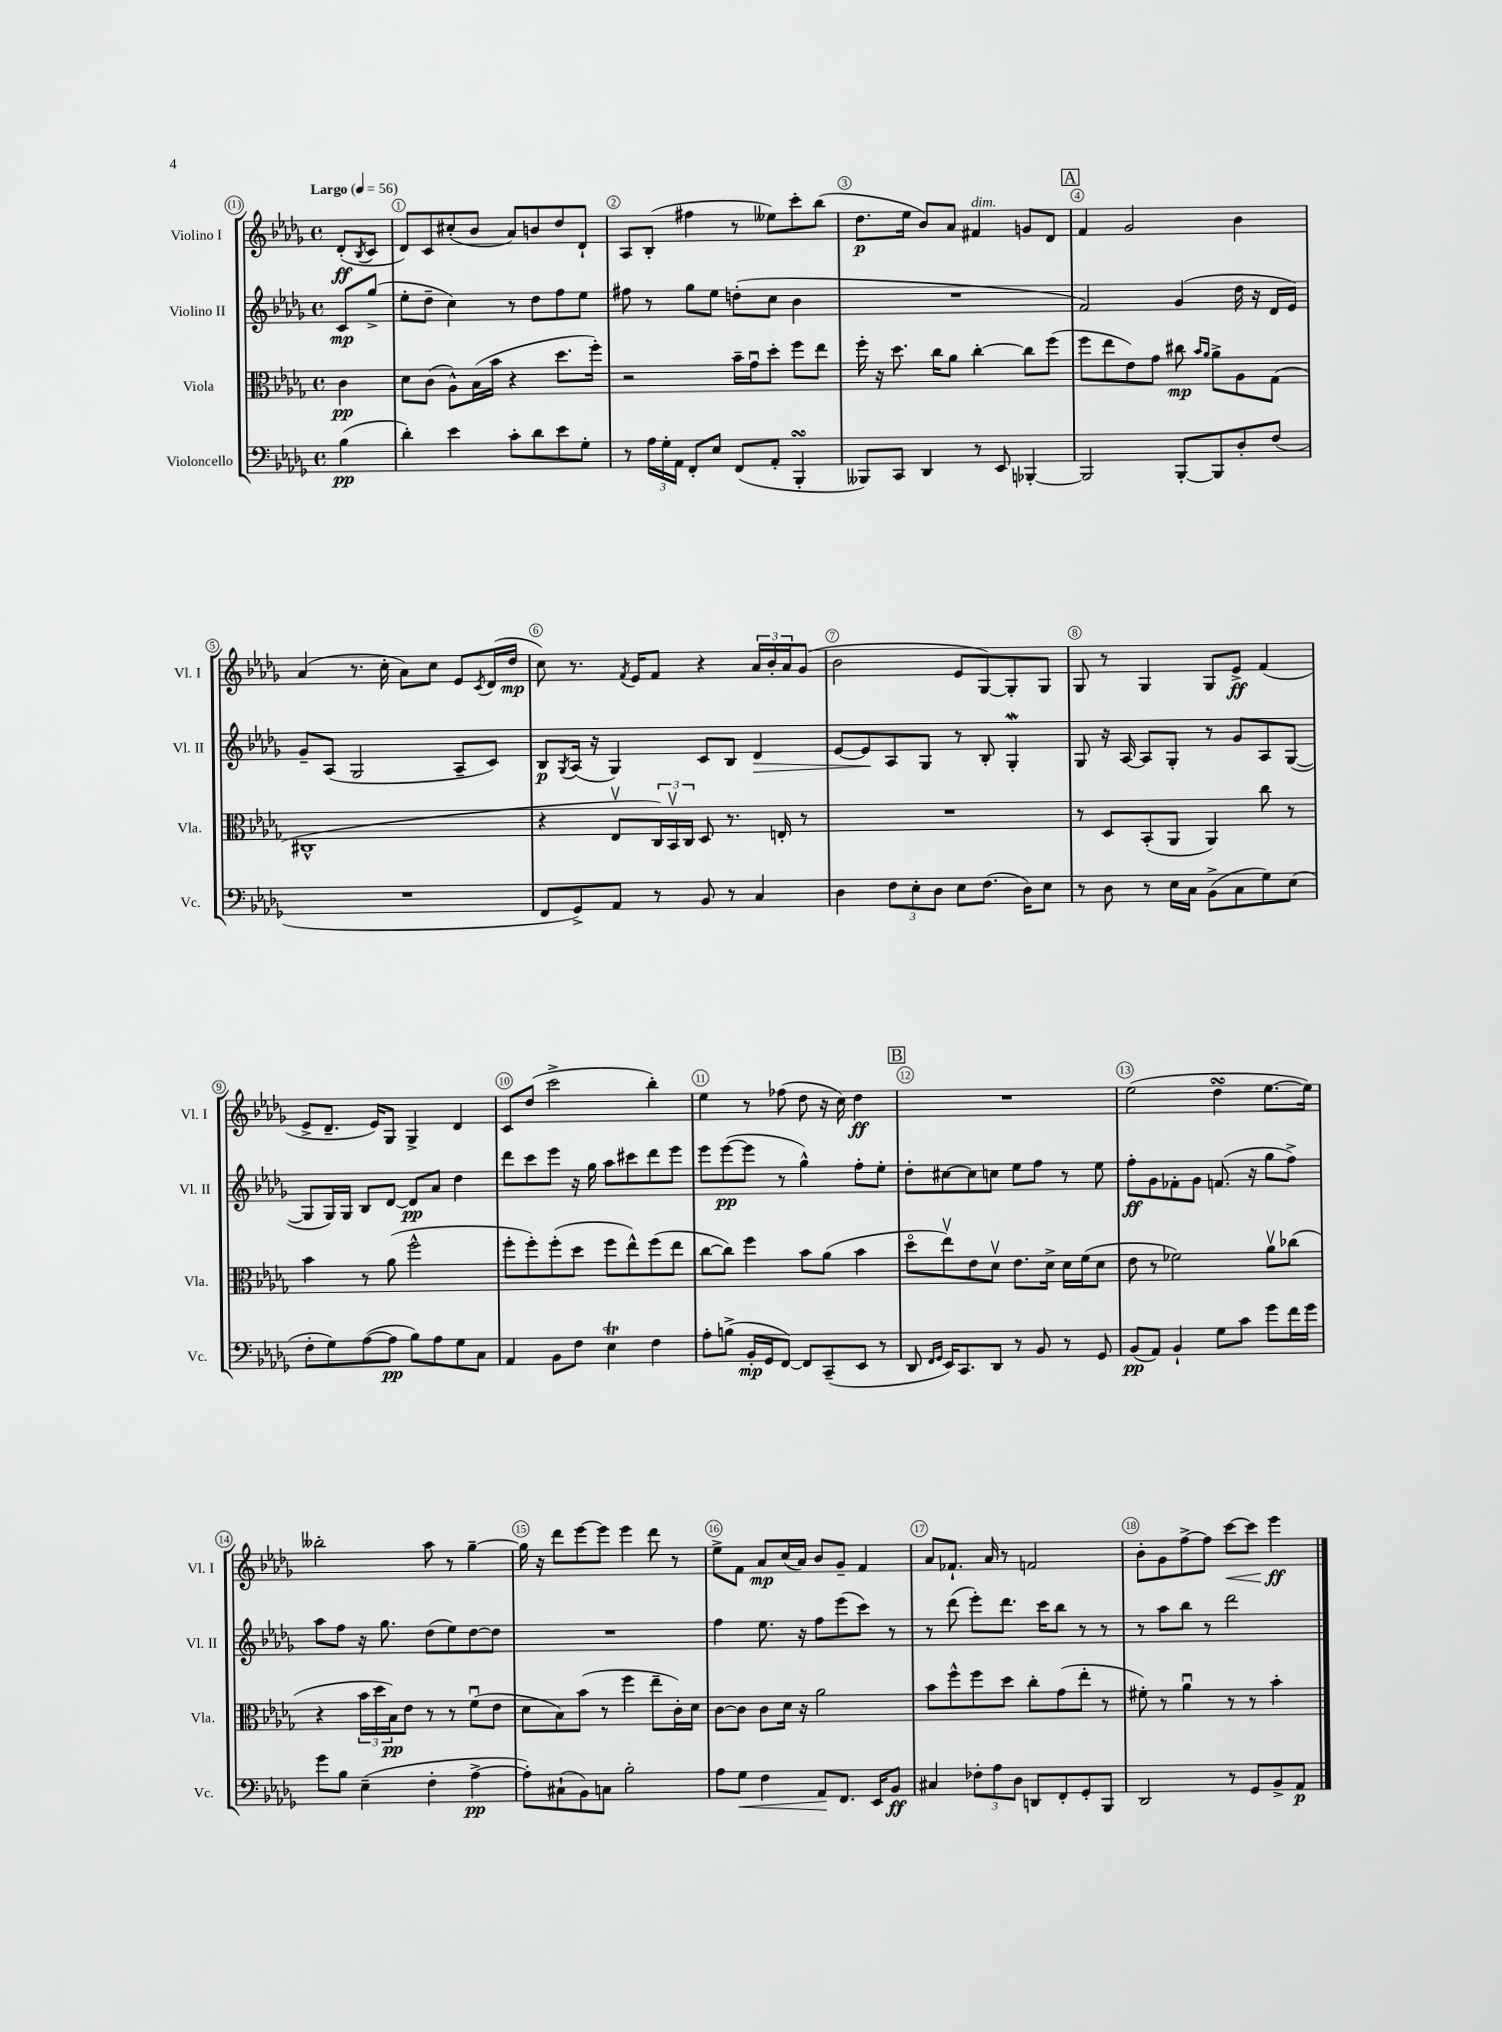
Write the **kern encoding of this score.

**kern	**dynam	**kern	**dynam	**kern	**dynam	**kern	**dynam
*part4	*part4	*part3	*part3	*part2	*part2	*part1	*part1
*staff4	*staff4	*staff3	*staff3	*staff2	*staff2	*staff1	*staff1
*I"Violoncello	*	*I"Viola	*	*I"Violino II	*	*I"Violino I	*
*I'Vc.	*	*I'Vla.	*	*I'Vl. II	*	*I'Vl. I	*
*clefF4	*	*clefC3	*	*clefG2	*	*clefG2	*
*k[b-e-a-d-g-]	*	*k[b-e-a-d-g-]	*	*k[b-e-a-d-g-]	*	*k[b-e-a-d-g-]	*
*M4/4	*	*M4/4	*	*M4/4	*	*M4/4	*
*met(c)	*	*met(c)	*	*met(c)	*	*met(c)	*
*MM56	*	*MM56	*	*MM56	*	*MM56	*
=	=	=	=	=	=	=	=
!	!	!	!	!	!	!LO:TX:a:B:t=Largo	!
(4B-\	pp	4c\	pp	8c/L	mp	(8d-'/L	ff
.	.	.	.	.	.	8qB-/	.
.	.	.	.	(8gg-^/J	.	8c/J	.
=1	=1	=1	=1	=1	=1	=1	=1
4d-'\)	.	8d-\L	.	8ee-'\L	.	8d-/L)	.
.	.	(8c\J	.	8dd-~\J	.	8c/	.
4e-\	.	8A-^^\L)	.	4cc\)	.	(8cc#X'/	.
.	.	(16B-\L	.	.	.	8b-/J	.
.	.	16b-\JJ	.	.	.	.	.
8c'\L	.	4r	.	8r	.	8a-/L)	.
8d-\	.	.	.	8dd-\L	.	8bn/	.
8e-\	.	8.dd-\L	.	8ff\	.	8dd-/	.
8G-'\J	.	.	.	8ee-\J	.	8d-`/J	.
.	.	16ff'\Jk)	.	.	.	.	.
=2	=2	=2	=2	=2	=2	=2	=2
8r	.	2r	.	8ff#X\	.	8A-/L	.
24A-\LL	.	.	.	8r	.	(8B-'/J	.
24G-'\	.	.	.	.	.	.	.
24AA-\JJ	.	.	.	.	.	.	.
8FF'/L	.	.	.	8gg-\L	.	4ff#X\	.
8E-/J	.	.	.	8ee-\J	.	.	.
(8FF/L	.	16b-~\LL	.	(8ddn'\L	.	8r	.
.	.	16g-u\J	.	.	.	.	.
8AA-'/J	.	8dd-'\J	.	8cc\J	.	8ee--X\L)	.
4BBB-sSSS'/	.	8ff\L	.	4b-\	.	8ccc'\	.
.	.	8ee-\J	.	.	.	(8bb-\J	.
=3	=3	=3	=3	=3	=3	=3	=3
8BBB--X/L)	.	16ff'\	.	1r	.	8.dd-\L	p
.	.	16r	.	.	.	.	.
8CC/J	.	8.dd-\	.	.	.	.	.
.	.	.	.	.	.	16ee-\Jk	.
4DD-/	.	.	.	.	.	8b-/L)	.
.	.	16cc\KL	.	.	.	.	.
.	.	8a-\J	.	.	.	8a-/J	.
!	!	!	!	!	!	!LO:TX:a:i:t=dim.	!
8r	.	[4cc'\	.	.	.	4f#X/	.
8EE-/	.	.	.	.	.	.	.
[4BBB-X'/	.	8cc\L]	.	.	.	8gn/L	.
.	.	(8ff\J	.	.	.	8d-/J	.
!!LO:REH:place=s1:t=A
=4	=4	=4	=4	=4	=4	=4	=4
2BBB-/]	.	8ff\L	.	2f/)	.	4f/	.
.	.	8ee-\	.	.	.	.	.
.	.	8e-\)	.	.	.	2g-/	.
.	.	8g-\J	.	.	.	.	.
[8BBB-'/L	.	8cc#X\	mp	(4g-/	.	.	.
.	.	16qqb-/LL	.	.	.	.	.
.	.	16qqa-/JJ	.	.	.	.	.
8BBB-/]	.	8a-^\L	.	.	.	.	.
8D-'/	.	8A-\	.	16dd-\	.	4b-\	.
.	.	.	.	16r	.	.	.
(8F/J	.	(8G-\J	.	16d-/LL	.	.	.
.	.	.	.	16e-/JJ)	.	.	.
!!LO:LB:g=z
=5	=5	=5	=5	=5	=5	=5	=5
1r	.	1C#X^^	.	8g-~/L	.	(4a-/	.
.	.	.	.	(8A-/J	.	.	.
.	.	.	.	2G-/	.	8.r	.
.	.	.	.	.	.	16cc'\	.
.	.	.	.	.	.	8a-\L)	.
.	.	.	.	.	.	8cc\J	.
.	.	.	.	8A-~/L	.	8e-/L	.
.	.	.	.	.	.	8qc/	.
.	.	.	.	8c/J)	.	(16d-/L	.
.	.	.	.	.	.	16dd-/JJ	mp
=6	=6	=6	=6	=6	=6	=6	=6
8FF/L	.	4r	.	8B-/L	p	8cc\)	.
.	.	.	.	8qG-/	.	.	.
8GG-^/)	.	.	.	(16A-/Jk	.	8.r	.
.	.	.	.	16r	.	.	.
8AA-/J	.	8E-v/L	.	4G-/)	.	.	.
.	.	.	.	.	.	8qf/	.
.	.	.	.	.	.	16e-/KL	.
8r	.	24C/L)	.	.	.	8f/J	.
.	.	24BB-v/	.	.	.	.	.
.	.	24C/JJ	.	.	.	.	.
8BB-/	.	8D-/	.	8c/L	.	4r	.
8r	.	8.r	.	8B-/J	.	.	.
!	!	!	!	!	!LO:HP:b	!	!
4C/	.	.	.	4d-/	>	24a-/LL	.
.	.	.	.	.	.	24b-'/	.
.	.	16En'/	.	.	.	.	.
.	.	.	.	.	.	24a-/J	.
.	.	8r	.	.	.	(8g-/J	.
=7	=7	=7	=7	=7	=7	=7	=7
4D-\	.	1r	.	[8e-/L	.	2b-\	.
.	.	.	.	8e-/]	.	.	.
12F\L	.	.	.	8A-/	]	.	.
12E-'\	.	.	.	.	.	.	.
.	.	.	.	8G-/J	.	.	.
12D-\J	.	.	.	.	.	.	.
8E-\L	.	.	.	8r	.	8e-/L	.
(8.F\J	.	.	.	8B-'/	.	[8G-/)	.
.	.	.	.	4G-w'/	.	8G-'/]	.
16D-\KL)	.	.	.	.	.	.	.
8E-\J	.	.	.	.	.	8G-/J	.
=8	=8	=8	=8	=8	=8	=8	=8
8r	.	8r	.	8G-/	.	8G-/	.
8D-\	.	8D-/L	.	16r	.	8r	.
.	.	.	.	[16A-/	.	.	.
8r	.	(8BB-'/	.	8A-/L]	.	4G-/	.
16E-\LL	.	8AA-/J	.	8G-'/J	.	.	.
16C\JJ	.	.	.	.	.	.	.
(8BB-^\L	.	4AA-/)	.	8r	.	8G-/L	.
8C\	.	.	.	8g-/L	.	8e-^/J	ff
8G-\)	.	8cc\	.	8A-/	.	(4f/	.
(8E-\J	.	8r	.	([8G-/J	.	.	.
!!LO:LB:g=z
=9	=9	=9	=9	=9	=9	=9	=9
8F'\L	.	4b-\	.	8G-/L]	.	8e-^/L	.
8G-\)	.	.	.	16G-/L)	.	8.d-~/J	.
.	.	.	.	16G-/JJ	.	.	.
([8A-\	.	8r	.	8B-/L	.	.	.
.	.	.	.	.	.	16e-/KL)	.
8A-\J]	pp	(8a-\	.	[8d-/J	.	8G-/J	.
8B-\L)	.	2ff^^\	.	8d-/L]	pp	4G-^/	.
8A-\	.	.	.	8a-/J	.	.	.
8G-\	.	.	.	4dd-\	.	4d-/	.
8C\J	.	.	.	.	.	.	.
=10	=10	=10	=10	=10	=10	=10	=10
4AA-/	.	8ff'\L	.	8ddd-\L	.	8c/L	.
.	.	8ff'\)	.	8ccc\	.	(8dd-/J	.
8BB-\L	.	(8ff'\	.	8eee-\J	.	2ccc^\	.
8F\J	.	8dd-\J	.	16r	.	.	.
.	.	.	.	16gg-\	.	.	.
4E-T\	.	8ff\L	.	8aa-\L	.	.	.
.	.	8ee-^^\)	.	8ccc#X\	.	.	.
4F\	.	(8ff\	.	8ddd-\	.	4bb-'\)	.
.	.	8ee-\J	.	8eee-\J	.	.	.
=11	=11	=11	=11	=11	=11	=11	=11
8A-'\L	.	[8cc\L	.	8eee-\L	.	4ee-\	.
(8Bn^\J	.	8cc\J])	.	([8eee-\	pp	.	.
16BB-'/LL	mp	4ff\	.	8eee-\J]	.	8r	.
16GG-/J	.	.	.	.	.	.	.
[8FF/J)	.	.	.	8r	.	(8ff-X\	.
8FF/L]	.	8b-\L	.	4gg-^^\)	.	8dd-\	.
(8CC~/	.	(8a-\J	.	.	.	16r	.
.	.	.	.	.	.	16cc\)	.
8EE-/J	.	4b-\	.	8ff'\L	.	4dd-\	ff
8r	.	.	.	8ee-'\J	.	.	.
!!LO:REH:place=s1:t=B
=12	=12	=12	=12	=12	=12	=12	=12
8DD-/	.	8dd-\L	.	8dd-'\L	.	1r	.
16qqFF/LL	.	.	.	.	.	.	.
16qqGG-/JJ	.	.	.	.	.	.	.
16EE-/KL)	.	8ee-v\)	.	[8cc#X\	.	.	.
8.CC/	.	.	.	.	.	.	.
.	.	8e-\	.	8cc#\]	.	.	.
8DD-/J	.	8d-v\J	.	8ccn\J	.	.	.
8r	.	8.e-\L	.	8ee-\L	.	.	.
8BB-/	.	.	.	8ff\J	.	.	.
.	.	16d-^\Jk	.	.	.	.	.
8r	.	16d-\LL	.	8r	.	.	.
.	.	(16f\J	.	.	.	.	.
8GG-/	.	8d-\J	.	8ee-\	.	.	.
=13	=13	=13	=13	=13	=13	=13	=13
(8BB-/L	pp	8e-\	.	8ff'\L	ff	(2ee-\	.
8AA-/J)	.	8r	.	8g-\	.	.	.
4BB-`/	.	2f-X\)	.	8f-X'\	.	.	.
.	.	.	.	8g-\J	.	.	.
8G-\L	.	.	.	(8.fn/	.	4dd-sSSs\	.
8c\J	.	.	.	.	.	.	.
.	.	.	.	16r	.	.	.
8g-\L	.	8a-v\L	.	8gg-\L	.	[8.ee-\L	.
16f\L	.	(8cc-X\J	.	8ff^\J)	.	.	.
16g-\JJ	.	.	.	.	.	16ee-\Jk])	.
!!LO:LB:g=z
=14	=14	=14	=14	=14	=14	=14	=14
8g-\L	.	4r	.	8aa-\L	.	2bb--X'\	.
8B-\J	.	.	.	8ff\J	.	.	.
(4E-~\	.	24b-\LL	.	16r	.	.	.
.	.	24dd-\	.	.	.	.	.
.	.	.	.	8.gg-\	.	.	.
.	.	24B-\J)	pp	.	.	.	.
.	.	8e-\J	.	.	.	.	.
4F'\	.	8r	.	(8dd-\L	.	8aa-\	.
.	.	8r	.	8ee-\)	.	8r	.
[4A-^\	pp	(8fu\L	.	[8dd-\	.	[4gg-~\	.
.	.	8e-\J	.	8dd-\J]	.	.	.
=15	=15	=15	=15	=15	=15	=15	=15
8A-'\L])	.	8d-\L	.	1r	.	16gg-\]	.
.	.	.	.	.	.	16r	.
(8C#X`\	.	8B-\)	.	.	.	8ddd-\L	.
8BB-\)	.	(8b-\J	.	.	.	[8eee-\	.
8Cn\J	.	8r	.	.	.	8eee-\J]	.
2B-'\	.	4ff\	.	.	.	4eee-\	.
.	.	8ee-~\L	.	.	.	8ddd-\	.
.	.	16c'\L)	.	.	.	8r	.
.	.	16d-\JJ	.	.	.	.	.
=16	=16	=16	=16	=16	=16	=16	=16
8A-\L	.	[8c\L	.	4ff\	.	8ee-^\L	.
!	!LO:HP:b	!	!	!	!	!	!
8G-\J	<	8c\J]	.	.	.	8f\J	.
4F\	.	8c\L	.	8.ee-\	.	8a-/L	mp
.	.	16d-\Jk	.	.	.	(16cc/L	.
.	.	16r	.	16r	.	16a-/JJ)	.
8AA-/L	.	2a-\	.	8ff\L	.	8b-/L	.
8.FF/J	[	.	.	(8eee-\	.	8g-~/J	.
.	.	.	.	8ccc\J)	.	4f/	.
16EE-/KL	.	.	.	.	.	.	.
8BB-/J	ff	.	.	8r	.	.	.
=17	=17	=17	=17	=17	=17	=17	=17
4C#X/	.	8b-\L	.	8r	.	8a-/L	.
.	.	8ff^^\	.	(8ddd-\	.	8.f-X`/J	.
12F-X'\L	.	8ff\	.	8eee-'\L)	.	.	.
.	.	.	.	.	.	16a-/	.
12A-\	.	.	.	.	.	.	.
.	.	8dd-\J	.	8.ddd-\J	.	8r	.
12D-\J	.	.	.	.	.	.	.
8DDn/L	.	8cc'\L	.	.	.	2fn/	.
.	.	.	.	16ccc\KL	.	.	.
8FF'/	.	(8g-\	.	8bb-\J	.	.	.
8GG-'/	.	8ee-'\J	.	8r	.	.	.
8BBB-/J	.	8r	.	8r	.	.	.
=18	=18	=18	=18	=18	=18	=18	=18
2DD-/	.	8f#X'\)	.	8r	.	8b-'\L	.
.	.	8r	.	8aa-\L	.	8g-\	.
.	.	4a-u\	.	8bb-\J	.	[8ff^\	.
.	.	.	.	8r	.	8ff\J]	.
!	!	!	!	!	!	!	!LO:HP:b
8r	.	8r	.	2ddd-\	.	[8ccc\L	<
8GG-/L	.	8r	.	.	.	8ccc\J]	.
8BB-^/	.	4b-'\	.	.	.	4eee-\	ff
8AA-/J	p	.	.	.	.	.	.
.	.	.	.	.	.	.	[
==	==	==	==	==	==	==	==
*-	*-	*-	*-	*-	*-	*-	*-
